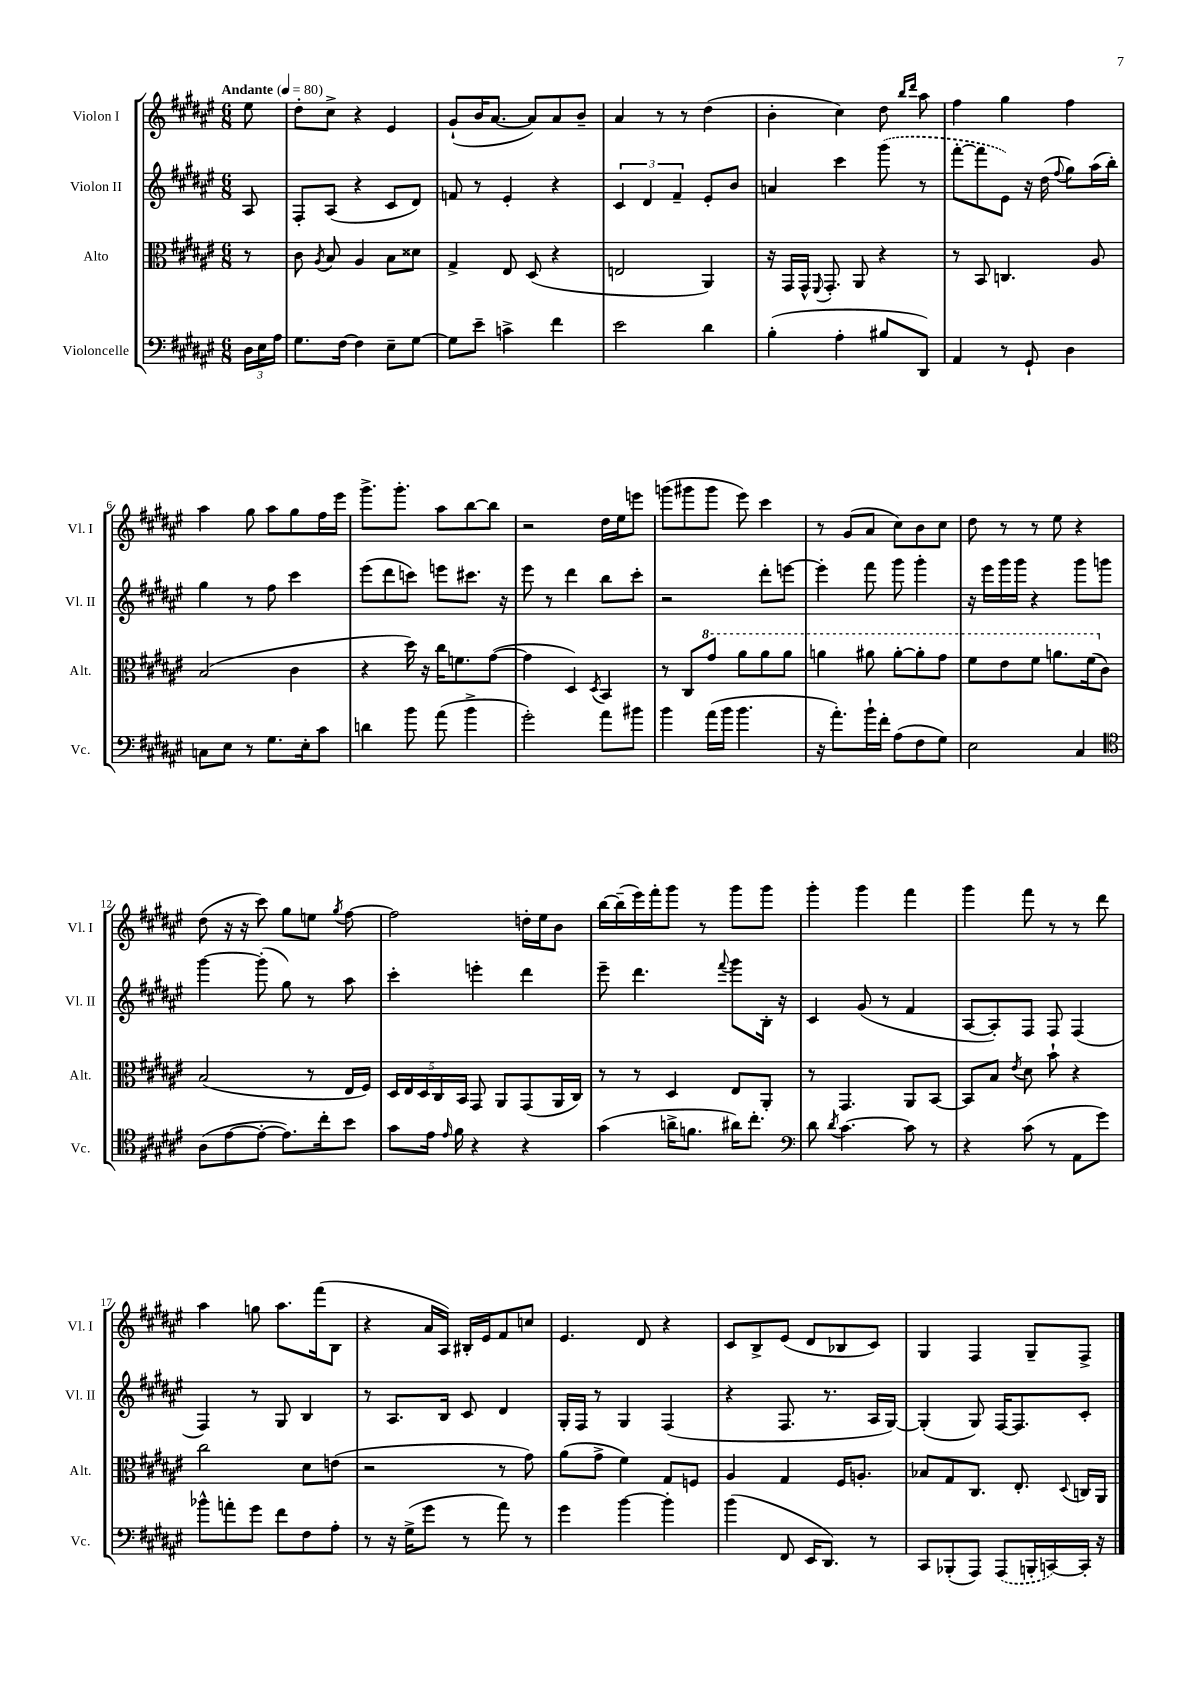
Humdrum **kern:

**kern	**kern	**kern	**kern
*staff4	*staff3	*staff2	*staff1
*clefF4	*clefC3	*clefG2	*clefG2
*k[f#c#g#d#a#e#]	*k[f#c#g#d#a#e#]	*k[f#c#g#d#a#e#]	*k[f#c#g#d#a#e#]
*M6/8	*M6/8	*M6/8	*M6/8
*MM80	*MM80	*MM80	*MM80
24D#	8r	8A#	8ee#
24E#	.	.	.
24A#	.	.	.
=	=	=	=
8.G#	8c#	8F#'	8dd#'
.	8qA#	.	.
.	8B	(8A#	8cc#^
[16F#	.	.	.
4F#]	4A#	4r	4r
8E#~	8B	8c#	4e#
[8G#	8d##	8d#)	.
=	=	=	=
8G#]	4G#^	8f	(8g#`
8e#~	.	8r	16b
.	.	.	[8.a#
4c^	8E#	4e#'	.
.	(8D#	.	8a#])
4f#	4r	4r	8a#
.	.	.	8b~
=	=	=	=
2e#	2E	6c#	4a#
.	.	6d#	.
.	.	.	8r
.	.	6f#~	.
.	.	.	8r
4d#	4AA#)	8e#'	(4dd#
.	.	8b	.
=	=	=	=
(4B'	16r	4a	4b'
.	16GG#	.	.
.	16GG#^^	.	.
.	8qqFF#	.	.
.	8.GG#'	.	.
4A#'	.	4ccc#	4cc#)
.	8AA#	.	.
8B#	4r	(8ggg#	8dd#
.	.	.	16qqbb
.	.	.	16qqddd#
8DD#)	.	8r	8aa#
=	=	=	=
4AA#	8r	[8fff#'	4ff#
.	8BB	8fff#]	.
8r	4.C	8e#)	4gg#
8GG#`	.	16r	.
.	.	(16dd#	.
.	.	8qqff#	.
4D#	.	8gg#)	4ff#
.	8A#	(16aa#	.
.	.	16bb')	.
=	=	=	=
8C	(2B	4gg#	4aa#
8E#	.	.	.
8r	.	8r	8gg#
8.G#	.	8ff#	8aa#
.	4c#	4ccc#	8gg#
16E#'	.	.	.
8c#	.	.	16ff#
.	.	.	16eee#
=	=	=	=
4d	4r	(8eee#	8.ggg#^
.	.	8ddd#	.
.	.	.	8.ggg#'
8b	16dd#)	8ccc)	.
.	16r	.	.
(8a#	16cc#	8eee	8aa#
.	8.f	.	.
4b^	.	8.ccc#	[8bb
.	([8g#	.	8bb]
.	.	16r	.
=	=	=	=
2g#')	4g#]	8eee#	2r
.	.	8r	.
.	4D#)	4ddd#	.
.	8qD#	.	.
8a#	4BB	8bb	16dd#
.	.	.	16ee#
8b#	.	8ccc#'	8eee
=	=	=	=
4b	8r	2r	(8ggg
.	8C#	.	8ggg#
(16a#	8gg#	.	8ggg#
16b	.	.	.
4.b	8aa#	.	8eee#)
.	8aa#	8ddd#'	4ccc#
.	8aa#	[8eee	.
=	=	=	=
16r	4aa	4eee']	8r
8.a#')	.	.	.
.	.	.	(8g#
16b`	8aa#	8fff#	8a#
16f#'	.	.	.
(8A#	[8aa#'	8ggg#	8cc#)
8F#	8aa#']	4ggg#'	8b
8G#)	8gg#	.	8cc#
=	=	=	=
2E#	8ff#	16r	8dd#
.	.	16eee#	.
.	8ee#	16ggg#	8r
.	.	16ggg#	.
.	8ff#	4r	8r
.	8.aa	.	8ee#
4C#	.	8ggg#	4r
.	(16ff#	.	.
.	8c#)	8ggg	.
=	=	=	=
*clefC4	*	*	*
(8A#	(2B	[4ggg#	(8dd#
[8e#	.	.	16r
.	.	.	16r
8e#'_	.	(8ggg#']	8ccc#)
8.e#])	.	8gg#)	8gg#
.	8r	8r	8ee
16cc#'	.	.	.
.	.	.	8qgg#
8b	16E#	8aa#	[8ff#
.	16F#)	.	.
=	=	=	=
8g#	20D#	4ccc#'	2ff#]
.	20E#	.	.
.	20D#	.	.
16e#	.	.	.
.	20C#	.	.
16qqe#	.	.	.
16f#	.	.	.
.	20BB	.	.
4r	8GG#	4eee'	.
.	8AA#	.	.
4r	(8GG#	4ddd#	16dd'
.	.	.	16ee#
.	16AA#	.	8b
.	16C#)	.	.
=	=	=	=
(4g#	8r	8eee#~	[16bb
.	.	.	(16bb~]
.	8r	4.ddd#	16eee#)
.	.	.	16fff#'
16a^	4D#	.	8ggg#
8.f	.	.	.
.	.	.	8r
.	.	8qqfff#	.
16a#)	8E#	8ggg#	8ggg#
8.cc#'	.	.	.
.	8AA#'	16B'	8ggg#
.	.	16r	.
=	=	=	=
*clefF4	*	*	*
8d#	8r	4c#	4ggg#'
8qd#	.	.	.
[4.c#	4.GG#	.	.
.	.	(8g#	4ggg#
.	.	8r	.
8c#]	8AA#	4f#	4fff#
8r	[8BB	.	.
=	=	=	=
4r	8BB]	[8A#	4ggg#
.	8B	8A#'])	.
.	8qe#	.	.
(8c#	8d#	8F#	8fff#
8r	8b`	8F#	8r
8AA#	4r	(4F#	8r
8g#)	.	.	8ddd#
=	=	=	=
8b-^^	2cc#	4F#)	4aa#
8a'	.	.	.
8g#	.	8r	8gg
8f#	.	8G#	8.aa#
8F#	8d#	4B	.
.	.	.	(16fff#
8A#'	(8e	.	8B
=	=	=	=
8r	2r	8r	4r
16r	.	8.A#	.
(16G#^	.	.	.
8g#	.	.	16a#
.	.	16B	16A#)
8r	.	8c#	16B#'
.	.	.	16e#
8a#)	8r	4d#	8f#
8r	8g#)	.	8cc
=	=	=	=
4g#	(8a#	16G#'	4.e#
.	.	16F#	.
.	8g#^	8r	.
[4b	4f#)	4G#	.
.	.	.	8d#
4b']	8G#	(4F#	4r
.	8F	.	.
=	=	=	=
(4b	4A#	4r	8c#
.	.	.	8B^
8FF#	4G#	8.F#	(8e#
16EE#	.	.	8d#
8.DD#)	.	8.r	.
.	16F#	.	8B-
.	8.A'	.	.
8r	.	16A#	8c#)
.	.	[16G#)	.
=	=	=	=
8CC#	8B-	(4G#']	4G#
(8BBB-'	8G#	.	.
8AAA#)	8.C#	8G#)	4F#
(8AAA#	.	[16F#	.
.	8.E#'	8.F#]	.
16BBB'	.	.	8G#~
[16CC)	.	.	.
.	8qqD#	.	.
16CC']	16C	8c#'	8F#^
16r	16AA#	.	.
==	==	==	==
*-	*-	*-	*-
